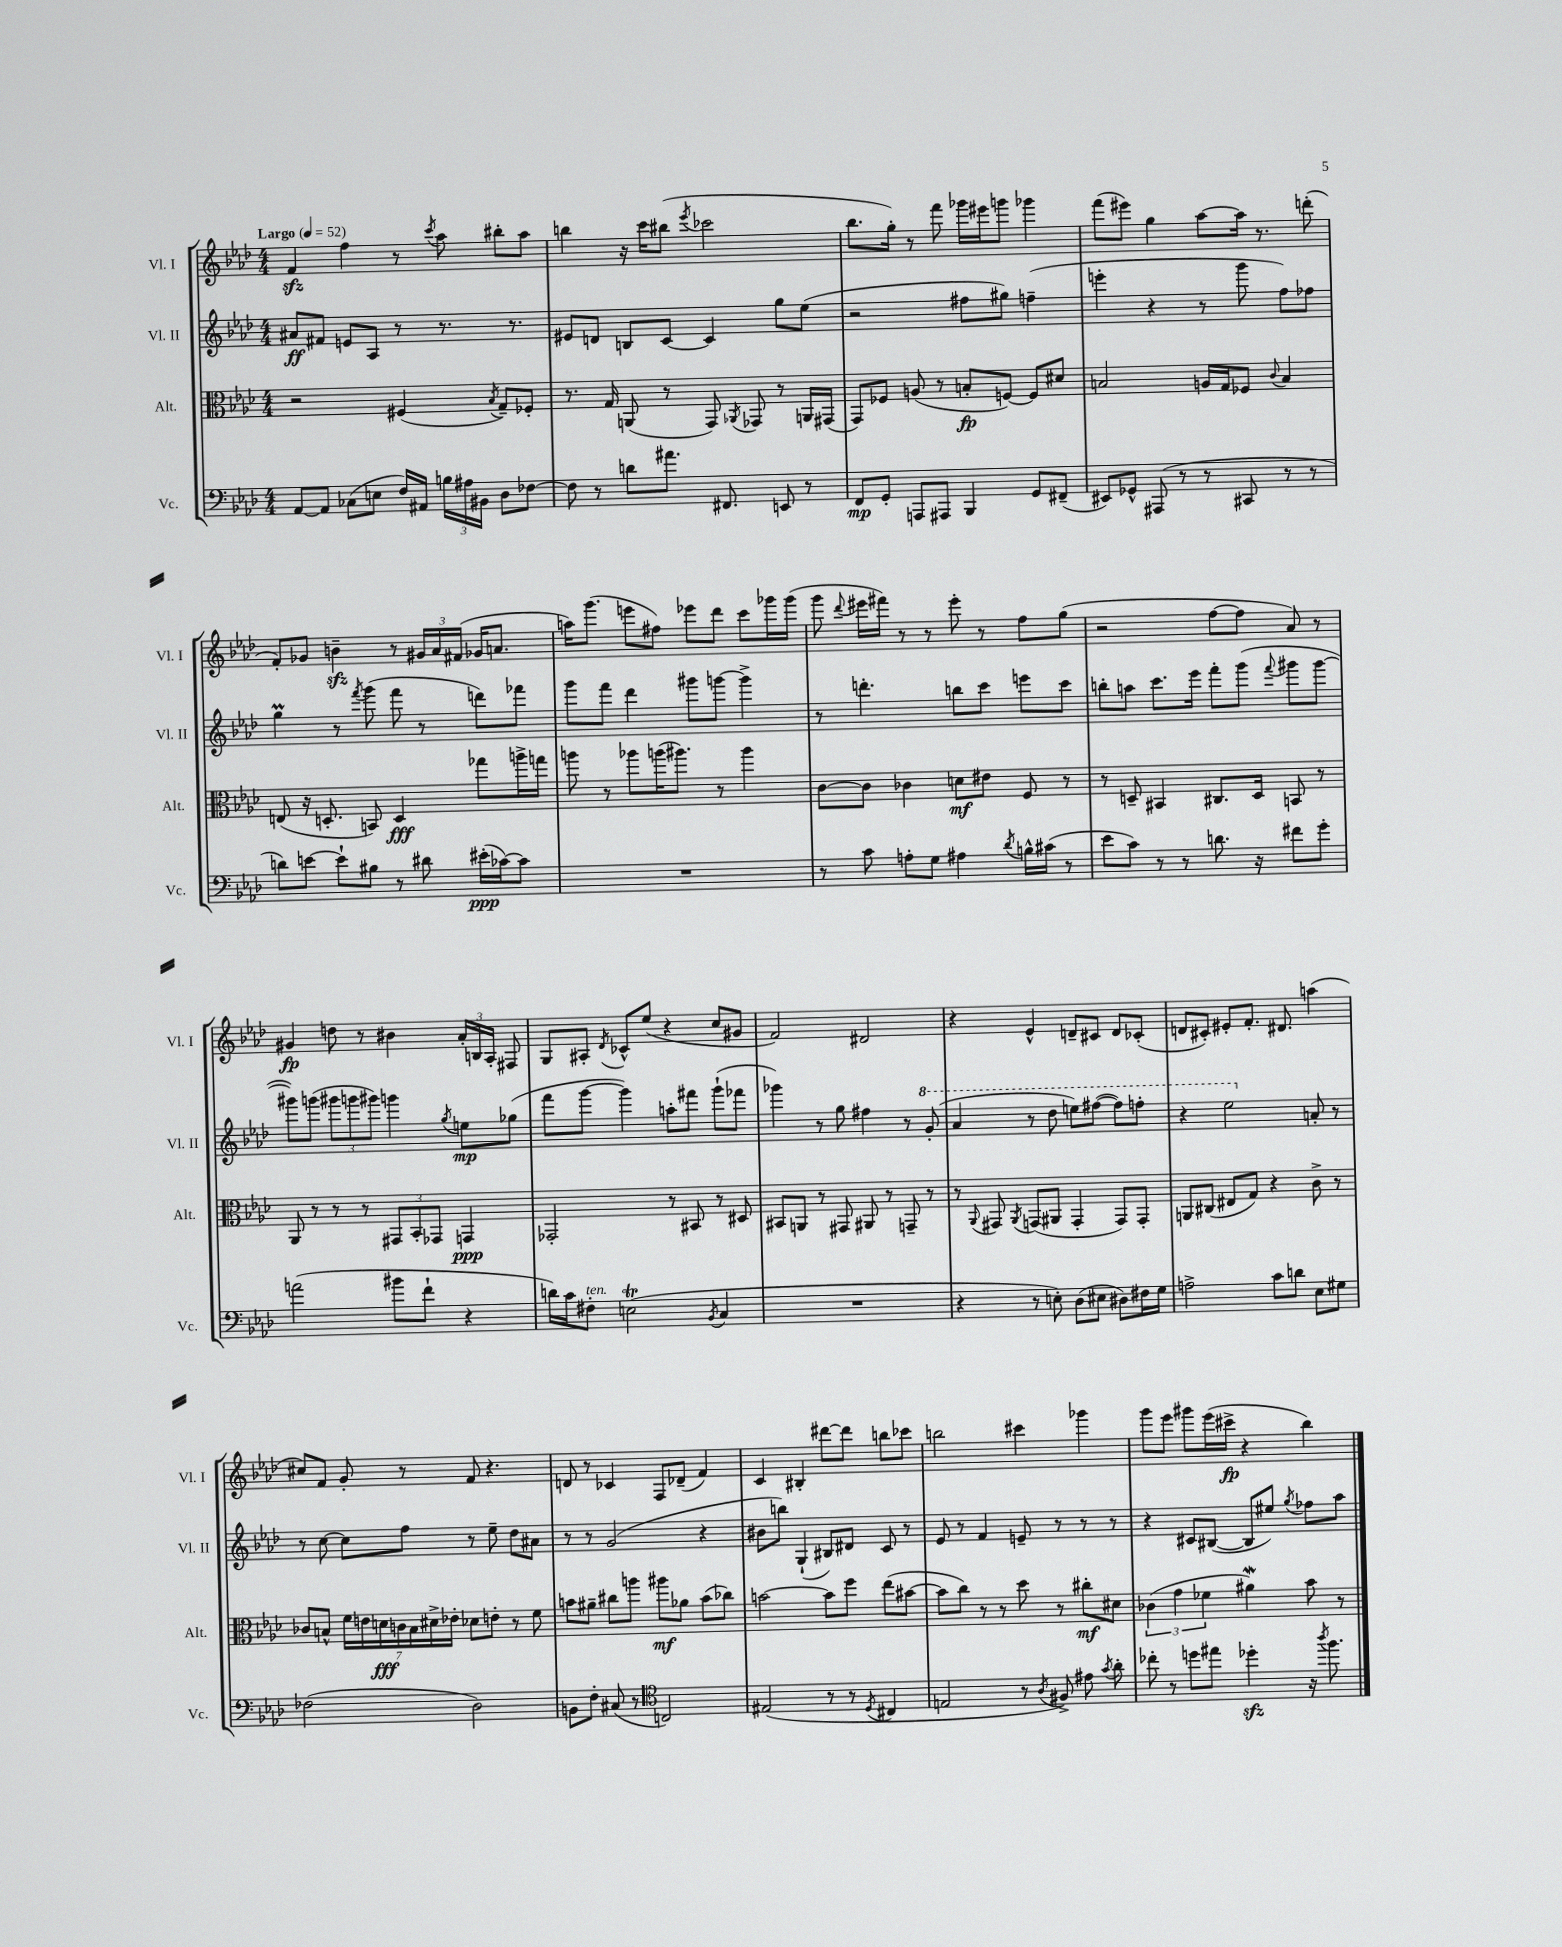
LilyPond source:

<<
\new StaffGroup <<
\new Staff = "s0" \with { instrumentName = "Vl. I" shortInstrumentName = "Vl. I" } {
    \clef treble \key aes \major \numericTimeSignature \time 4/4 \tempo "Largo" 4 = 52
    \autoBeamOff f'4\sfz f''4 r8 \acciaccatura { c'''8 } aes''8 bis''8[-. aes''8] |
    b''4 r16 c'''16[ bis''8]( \acciaccatura { ees'''8 } ces'''2 |
    bes''8.[ g''16]-.) r8 f'''8 ges'''16[ eis'''16 g'''8] ges'''4 |
    f'''8[( eis'''8]) g''4 aes''8[~ aes''16] r8. d'''8-.( |
    f'8[-.) ges'8] b'4--\sfz r8 \tuplet 3/2 { gis'16[ aes'16 fis'16]( } ges'16[ a'8.] |
    a''16[) g'''8.]( e'''8[ fis''8]) ees'''8[ des'''8] c'''8[ ges'''16 ges'''16]( |
    g'''8 \appoggiatura { des'''8 } eis'''16[ fis'''16]) r8 r8 eis'''8-. r8 f''8[ g''8]( |
    r2 f''8[~ f''8] aes'8) r8 |
    gis'4\fp d''8 r8 bis'4 \tuplet 3/2 { aes'16[-. b16 aes16]-. } fis8 |
    g8[ ais8]-. \acciaccatura { des'8 } ces'8[-^ ees''8]( r4 c''8[ gis'8] |
    f'2) dis'2 |
    r4 ees'4-^ d'8[-- cis'8] d'8[ ces'8]-.( |
    d'8[ cis'8]-.) eis'8[-. f'8.]-. dis'8. a''4( |
    cis''8[) f'8] g'8-. r8 f'8 r4. |
    d'8 r8 ces'4 f8[ des'8]--( f'4) |
    c'4 bis4-. dis'''8[~ dis'''8] b''8[ ces'''8] |
    b''2 cis'''4 ges'''4 |
    g'''8[ ees'''8] gis'''8[ ees'''16( cis'''16]->\fp r4 bes''4) \bar "|." |
}
\new Staff = "s1" \with { instrumentName = "Vl. II" shortInstrumentName = "Vl. II" } {
    \clef treble \key aes \major \numericTimeSignature \time 4/4
    \autoBeamOff ais'8[\ff fis'8] e'8[ aes8] r8 r8. r8. |
    eis'8[ d'8] b8[ c'8]~ c'4 g''8[ ees''8]( |
    r2 fis''8[ gis''8]) f''4--( |
    e'''4-. r4 r8 g'''8 f''8[) fes''8] |
    g''4\prall r8 \acciaccatura { f'''8 } g'''8( f'''8 r8 d'''8[) fes'''8] |
    g'''8[ f'''8] des'''4 gis'''8[ g'''8]~ g'''4-> |
    r8 d'''4.-. b''8[ c'''8] e'''8[ c'''8] |
    b''8[-. a''8] c'''8.[ ees'''16] f'''8[-. g'''8]( \appoggiatura { f'''8 } gis'''8[ gis'''8]~ |
    gis'''8[) g'''8]( \tuplet 3/2 { gis'''8[ g'''8 gis'''8]) } g'''4 \acciaccatura { g''8 } e''8[\mp ges''8]( |
    f'''8[ g'''8]~ g'''4) a''8[-. fis'''8] g'''8[-!( fes'''8] |
    ges'''4) r8 g''8 fis''4 r8 \ottava #1 g''8-.( |
    aes''4 r8 des'''8 e'''8[) fis'''8]~( fis'''8[) f'''8]-. |
    r4 ees'''2 \ottava #0 a'8-. r8 |
    r8 c''8~ c''8[ f''8] r8 ees''8-- des''8[ ais'8] |
    r8 r8 g'2( r4 |
    bis'8[ b''8]) g4-!( bis8[) dis'8] c'8 r8 |
    ees'8 r8 f'4 e'8-- r8 r8 r8 |
    r4 cis'8[ bis8]~( bis8[ eis''8]) \acciaccatura { g''8 } fes''8[ aes''8] \bar "|." |
}
\new Staff = "s2" \with { instrumentName = "Alt." shortInstrumentName = "Alt." } {
    \clef alto \key aes \major \numericTimeSignature \time 4/4
    \autoBeamOff r2 fis4( \acciaccatura { bes8 } g8[--) fes8]-. |
    r8. g16 a,8( r8 g,8) \acciaccatura { aes,8 } ges,8 r8 a,16[ gis,16]( |
    g,8[) fes8] a8( r8 b8[-.\fp f8]~) f8[ dis'8] |
    b2 a16[ g16 fes8] \appoggiatura { c'8 } b4 |
    e8( r16 d8.-. b,8) d4\fff ges''8[ a''16-> g''16] |
    a''8 r8 aes''8[ a''16( ais''8.]) r8 ais''4 |
    c'8[~ c'8] ces'4 d'8[\mf eis'8] f8 r8 |
    r8 d8-- bis,4 cis8.[ d16] b,8 r8 |
    aes,8 r8 r8 r8 \tuplet 3/2 { gis,8[ bes,8-. ges,8] } g,4\ppp |
    ges,2-. r8 bis,8 r8 dis8 |
    bis,8[ a,8] r8 gis,8 ais,8 r8 g,8-- r8 |
    r8 \appoggiatura { aes,8 } gis,8 \acciaccatura { aes,8 } g,8[( ais,8] g,4-. g,8[) g,8]-. |
    a,8[ cis8]( eis8[ g8]) r4 c'8-> r8 |
    ces'8[ b8]-^ \tuplet 7/4 { f'16[ e'16 d'16\fff c'16 b16 dis'16-> ees'16]-. } des'8[ e'8]-. r8 f'8 |
    b'8[ ais'8]-- cis''8[ a''8] ais''8[\mf aes'8] b'8[( ces''8]) |
    b'2~ b'8[ f''8] ees''8[( bis'8]~ |
    bis'8[ c''8]) r8 r8 des''8 r8 cis''8[-.\mf dis'8] |
    \tuplet 3/2 { ces'4( g'4 fes'4 } ais'4\mordent) bes'8 r8 \bar "|." |
}
\new Staff = "s3" \with { instrumentName = "Vc." shortInstrumentName = "Vc." } {
    \clef bass \key aes \major \numericTimeSignature \time 4/4
    \autoBeamOff aes,8[~ aes,8] ces8[( e8] f16[) ais,16] \tuplet 3/2 { b16[ ais16 bis,16] } des8[ fes8]~ |
    fes8 r8 d'8[ ais'8.] fis,8. e,8 r8 |
    f,8[\mp g,8]-. a,,8[ ais,,8] bes,,4 g,8[ fis,8]--( |
    eis,8[) ges,8]-^ ais,,8( r8 r8 cis,8 r8 r8 |
    d'8[) e'8]~ e'8[-! bis8] r8 dis'8 eis'16[-.\ppp( ces'16~) ces'8] |
    R1 |
    r8 c'8 a8[-. g8] ais4 \acciaccatura { des'8 } b16[-^ cis'16]( r8 |
    ees'8[ c'8]) r8 r8 d'8. r16 fis'8[ g'8]-. |
    a'2( bis'8[ f'8]-! r4 |
    d'16[) c'16 fis8]-.^\markup { \italic "ten." } e2\trill( \acciaccatura { bes,8 } c4 |
    R1 |
    r4 r8 e8-.) des8[( eis8] dis8[) fis16 g16] |
    a2-> c'8[ d'8] ees8[ gis8] |
    fes2( des2) |
    b,8[ f8]-. cis8( r8 \clef tenor c2) |
    eis2( r8 r8 \acciaccatura { des8 } cis4 |
    e2 r8 \acciaccatura { aes8 } fis8->) eis'8 \acciaccatura { g'8 } aes'8-. |
    ces''8-. r8 d''8[ eis''8] des''4-.\sfz r16 \acciaccatura { aes''8 } f''8. \bar "|." |
}
>>
>>
\layout { \context { \Score \remove "Bar_number_engraver" } }
